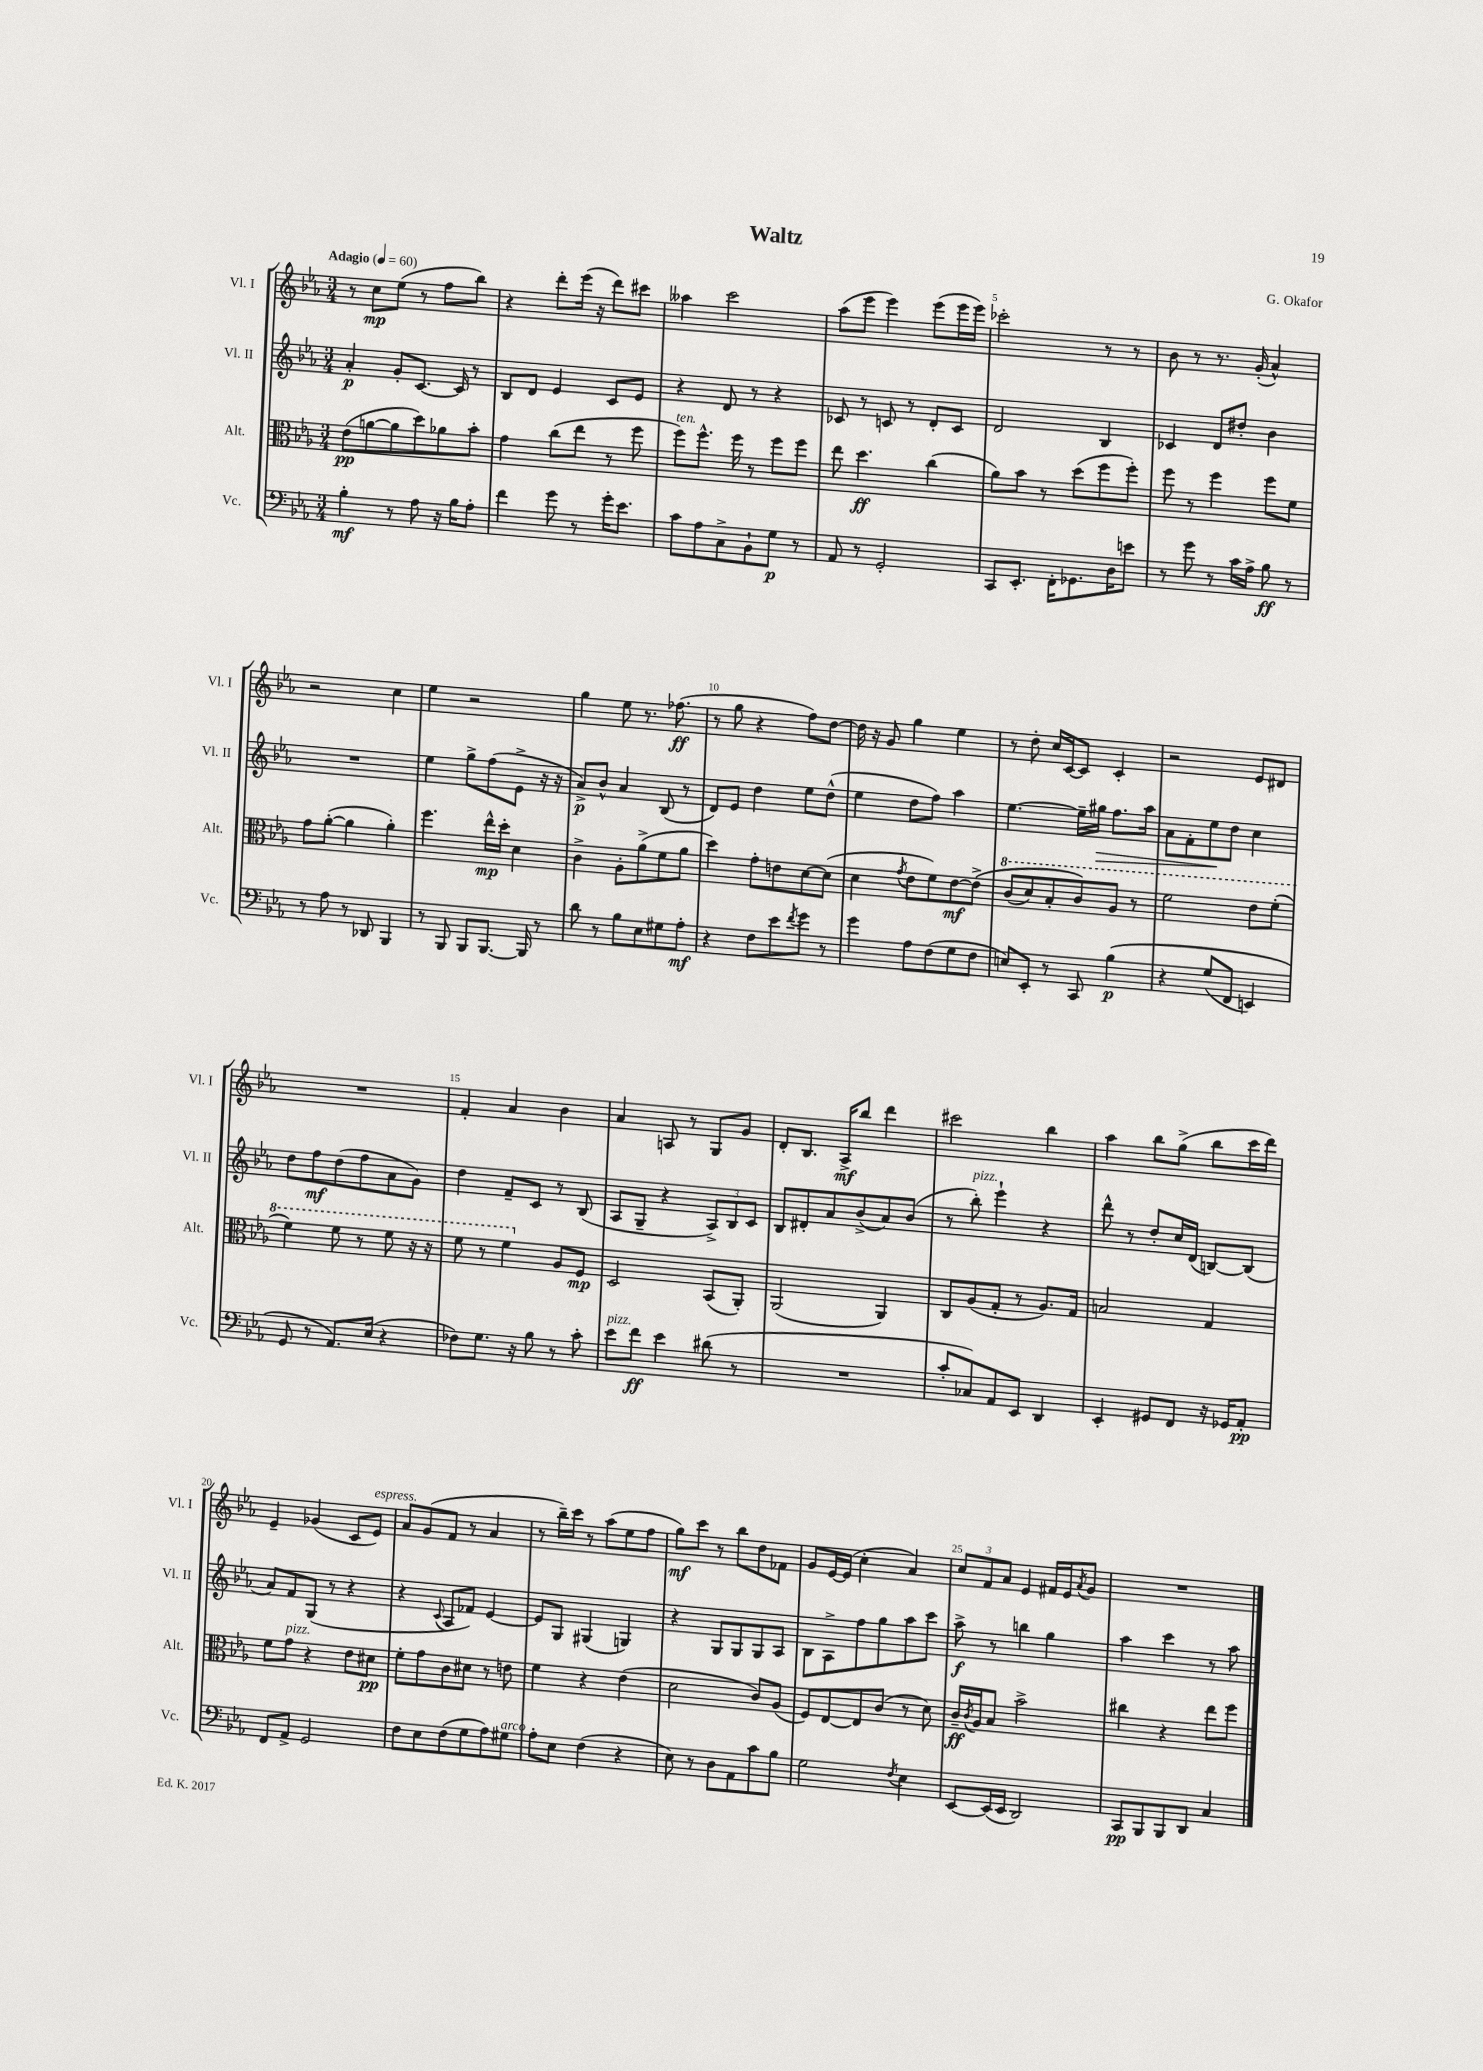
\header { title = "Waltz" composer = "G. Okafor" }
<<
\new StaffGroup <<
\new Staff = "s0" \with { instrumentName = "Vl. I" shortInstrumentName = "Vl. I" } {
    \clef treble \key ees \major \numericTimeSignature \time 3/4 \tempo "Adagio" 4 = 60
    r8 c''8\mp ees''8( r8 f''8 bes''8) |
    r4 d'''8-. ees'''16( r16 d'''8) cis'''8 |
    aeses''4 c'''2 |
    aes''8( ees'''8 ees'''4) ees'''8( ees'''16 ees'''16) |
    ces'''2-. r8 r8 |
    bes'8 r8 r8. g'16-.( aes'4-^) |
    r2 c''4 |
    ees''4 r2 |
    g''4 ees''8 r8. fes''8.\ff( |
    r8 g''8 r4 f''8) d''8~ |
    d''16 r16 g'8 g''4 ees''4 |
    r8 d''8-. c''16 c'16~ c'8 c'4-. |
    r2 ees'8 dis'8 |
    R2. |
    f'4-. aes'4 bes'4 |
    aes'4 a8 r8 g8 g'8 |
    d'8-. bes8. aes16->\mf bes''8 d'''4 |
    cis'''2 bes''4 |
    aes''4 bes''8 g''8->( bes''8 c'''16 d'''16) |
    ees'4-- ges'4( c'8 ees'8^\markup { \italic "espress." }) |
    aes'8 g'8( f'8 r8 aes'4 |
    r8 bes''16--) c'''16 r8 aes''8( ees''8 f''8 |
    g''8\mf) c'''8 r8 bes''8 d''8 fes'8 |
    g'8 ees'16~ ees'16( c''4-. aes'4) |
    \tuplet 3/2 { c''8 f'8 aes'8 } ees'4 fis'16 ees'16 \acciaccatura { aes'8 } g'8 |
    R2. \bar "|." |
}
\new Staff = "s1" \with { instrumentName = "Vl. II" shortInstrumentName = "Vl. II" } {
    \clef treble \key ees \major \numericTimeSignature \time 3/4
    aes'4-.\p g'8-. c'8.~ c'16 r8 |
    bes8 d'8 ees'4 c'8 ees'8 |
    r4 d'8 r8 r4 |
    ces'8 r8 c'8 r8 d'8-. c'8 |
    d'2 bes4 |
    ces'4 d'8 dis''8-. bes'4 |
    R2. |
    ees''4 g''8-> f''8( ees'8-> r16 r16 |
    aes'8->\p) bes'8-^ aes'4 bes8( r8 |
    d'8) ees'8 d''4 ees''8 d''8-^( |
    ees''4 d''8 f''8) aes''4 |
    ees''4.~ ees''16-- gis''16\> f''8. aes''16 |
    aes'8 f'8-. ees''8\! d''8 c''4 |
    d''8 f''8\mf d''8( f''8 aes'8 g'8) |
    d''4 f'8-- c'8 r8 bes8( |
    aes8 g8-- r4 \tuplet 3/2 { aes8->) bes8 c'8 } |
    bes8 dis'8-. aes'8 bes'8->( aes'8) bes'8( |
    r8 bes''8-.^\markup { \italic "pizz." }) ees'''4-! r4 |
    d'''8-^ r8 d''8-. c''16 d'16( b8~) b8( |
    aes'8) f'8 g8( r8 r4 |
    r4 \appoggiatura { c'8 } aes8 fes'8) ees'4~ |
    ees'8 g8 gis4( g4) |
    r4 g8 g8 g8 aes8 |
    bes8 aes8-> f''8 g''8 aes''8 c'''8 |
    aes''8->\f r8 b''4 g''4 |
    aes''4 c'''4 r8 aes''8 \bar "|." |
}
\new Staff = "s2" \with { instrumentName = "Alt." shortInstrumentName = "Alt." } {
    \clef alto \key ees \major \numericTimeSignature \time 3/4
    ees'8\pp( a'8~ a'8 d''8) aes'8 bes'8-. |
    g'4 c''8( ees''8 r8 f''8 |
    f''8^\markup { \italic "ten." }) f''8.-^ f''16 r8 f''8 f''8 |
    ees''8 d''4.\ff c''4( |
    aes'8) bes'8 r8 d''8( f''8 f''8-.) |
    f''8 r8 f''4 f''8 f'8 |
    g'8 aes'8~-.( aes'4 aes'4-.) |
    f''4. ees''16-^\mp d''16-. d'4 |
    c'4-> aes8-. aes'8->( f'8 aes'8 |
    d''4) g'8-. e'8 d'8~ d'8( |
    d'4 \acciaccatura { g'8 } ees'8 f'8) ees'8~\mf ees'8->\( |
    \ottava #1 c''8( d''8) bes'8-. c''8\) aes'8 r8 |
    f''2 ees''8 f''8-.( |
    f''4) f''8 r8 f''8 r16 r16 |
    f''8 r8 f''4 \ottava #0 aes8 f8\mp |
    d2 bes,8( aes,8-.) |
    aes,2( aes,4) |
    c8 aes8( g8-. r8 aes8.) g16 |
    b2 g4 |
    f'8 g'8^\markup { \italic "pizz." } r4 ees'8 dis'8\pp |
    f'8-. g'8 c'8 dis'8 r8 e'8 |
    f'4 r4 ees'4( |
    d'2 c'8) aes8( |
    f8) ees8~ ees8 c'8( r8 d'8) |
    c'16--\ff \acciaccatura { c'8 } aes16 bes8 bes'2-> |
    cis''4 r4 ees''8 f''8 \bar "|." |
}
\new Staff = "s3" \with { instrumentName = "Vc." shortInstrumentName = "Vc." } {
    \clef bass \key ees \major \numericTimeSignature \time 3/4
    bes4-.\mf r8 aes8 r16 bes16 aes8-. |
    f'4 g'8 r8 g'16-. ees'8. |
    c'8 aes8 c8-> bes,8-! g8\p r8 |
    aes,8 r8 g,2-. |
    c,8 ees,8.-. f,16-. ges,8. d16 e'8 |
    r8 g'8 r8 c'16 aes16-> bes8\ff r8 |
    r8 aes8 r8 des,8 bes,,4 |
    r8 bes,,8 bes,,8 bes,,8.~ bes,,16 r8 |
    d'8 r8 bes8 ees8 gis8 aes8-.\mf |
    r4 f8 ees'8 \acciaccatura { f'8 } g'8 r8 |
    g'4 aes8 f8( g8 f8 |
    e8) ees,8-. r8 c,8 bes4\p\( |
    r4 g8( f,8 e,4) |
    g,8 r8 aes,8.\) ees16( r4 |
    fes8) g8. r16 bes8 r8 c'8-. |
    ees'8^\markup { \italic "pizz." } f'8\ff ees'4 dis'8( r8 |
    R2. |
    c'8-. ces8) aes,8 ees,8 d,4 |
    ees,4-. gis,8 f,8 r16 ges,16 aes,8-.\pp |
    f,8 aes,8-> g,2 |
    f8 ees8 f8( g8 aes8) gis8^\markup { \italic "arco" } |
    aes8-. ees8 f4( r4 |
    ees8) r8 d8 aes,8 c'8 bes8 |
    g2 \acciaccatura { f8 } ees4 |
    ees,8~ ees,16( ees,16 d,2) |
    c,8\pp bes,,8 bes,,8 d,8 c4 \bar "|." |
}
>>
>>
\layout { \context { \Score \override BarNumber.break-visibility = ##(#f #t #t) barNumberVisibility = #(every-nth-bar-number-visible 5) } }
